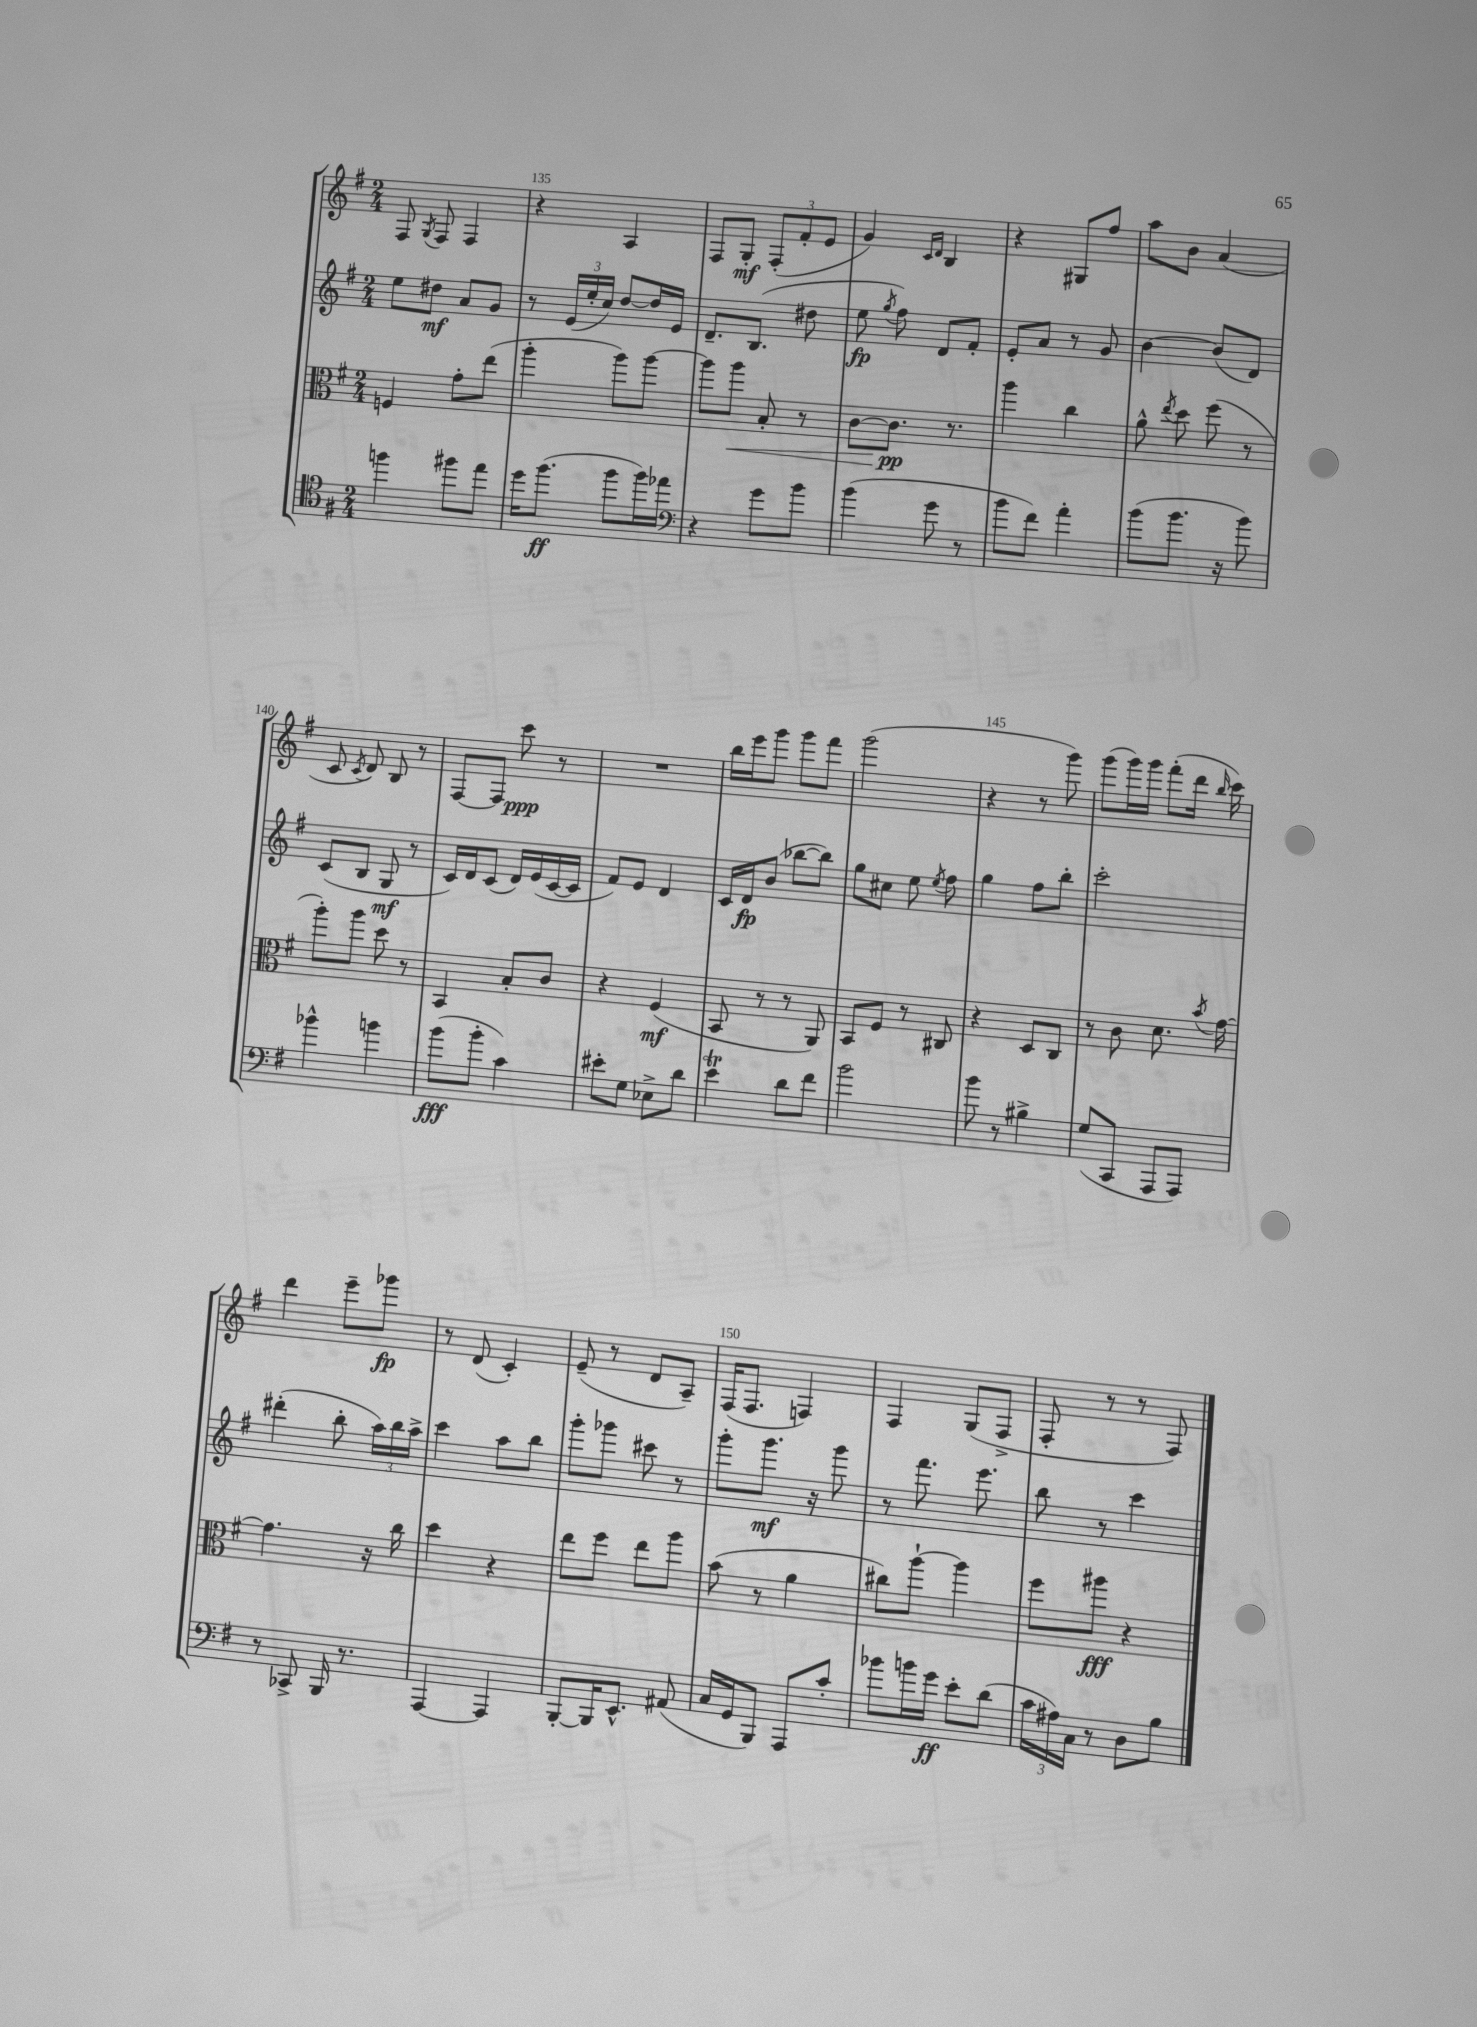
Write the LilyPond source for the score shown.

<<
\new StaffGroup <<
\new Staff = "s0" {
    \clef treble \key g \major \numericTimeSignature \time 2/4
    \autoBeamOff fis8 \acciaccatura { g8 } fis8 fis4 |
    r4 a4 |
    fis8[ g8]-.\mf \tuplet 3/2 { fis8[-.( fis'8-. e'8] } |
    g'4) \grace { c'16[ d'16] } b4 |
    r4 gis8[ fis''8] |
    a''8[ b'8] a'4( |
    c'8 \acciaccatura { c'8 } d'8) b8 r8 |
    fis8[~ fis8] c'''8\ppp r8 |
    R2 |
    b''16[ e'''16 g'''8] g'''8[ fis'''8] |
    g'''2( |
    r4 r8 g'''8) |
    g'''8[( g'''16) g'''16] fis'''8[-.( d'''16] \grace { b''16 } c'''16) |
    d'''4 e'''8[-- ges'''8]\fp |
    r8 d'8( c'4-.) |
    e'8--( r8 d'8[ a8]--) |
    fis16[( fis8.] f4) |
    fis4 g8[( fis8]-> |
    fis8-. r8 r8 fis8) \bar "|." |
}
\new Staff = "s1" {
    \clef treble \key g \major \numericTimeSignature \time 2/4
    \autoBeamOff e''8[ dis''8]\mf a'8[ g'8] |
    r8 \tuplet 3/2 { e'16[( e''16-. c''16]) } d''8[~ d''16 e'16] |
    d'8.[-- b8.]( dis''8 |
    e''8\fp \acciaccatura { g''8 } fis''8) d'8[ fis'8]-. |
    e'8[-. a'8] r8 g'8 |
    b'4~ b'8[( d'8]) |
    c'8[( b8] g8\mf r8 |
    c'16[) d'16 c'8]( d'16[) e'16( c'16~ c'16] |
    fis'8[) e'8] d'4 |
    c'16[ d'16\fp b'8]( bes''8[~ bes''8]) |
    g''8[ cis''8] e''8 \acciaccatura { e''8 } fis''8 |
    g''4 fis''8[ b''8]-. |
    c'''2-. |
    dis'''4-.( b''8-. \tuplet 3/2 { a''16[) b''16 a''16]-> } |
    c'''4 a''8[ b''8] |
    g'''8[-. ges'''8] cis'''8 r8 |
    g'''8[-. g'''8.]\mf r16 g'''8 |
    r8 fis'''8. e'''8. |
    b''8 r8 c'''4 \bar "|." |
}
\new Staff = "s2" {
    \clef alto \key g \major \numericTimeSignature \time 2/4
    \autoBeamOff f4 g'8[-. e''8]( |
    a''4-. a''8[) a''8]~ |
    a''8[ a''8]\< b8-. r8 |
    c'8[~ c'8.]\pp\! r8. |
    a''4 c''4 |
    a'8-^ \acciaccatura { e''8 } d''8 fis''8( r8 |
    a''8[-.) a''8] d''8 r8 |
    b,4 b8[-. c'8] |
    r4 fis4\mf( |
    b,8 r8 r8 a,8) |
    b,8[ fis8] r8 cis8 |
    r4 d8[ c8] |
    r8 c'8 d'8. \acciaccatura { b'8 } g'16~ |
    g'4. r16 c''16 |
    d''4 r4 |
    e''8[ fis''8] e''8[ a''8] |
    b'8( r8 a'4 |
    cis''8[) a''8]~-! a''4 |
    fis''8[ ais''8]\fff r4 \bar "|." |
}
\new Staff = "s3" {
    \clef tenor \key g \major \numericTimeSignature \time 2/4
    \autoBeamOff f''4 fis''8[ e''8] |
    d''16[ fis''8.]\ff( fis''8[ fis''16) ees''16] |
    \clef bass r4 g'8[ b'8] |
    b'4( g'8 r8 |
    b'8[ fis'8]) a'4-. |
    b'8[( b'8.] r16 b'8) |
    bes'4-^ b'4 |
    b'8[\fff( b'8]-. c'4) |
    eis'8[-. g8] ees8[-> d'8] |
    e'4\trill d'8[ fis'8] |
    b'2 |
    b'8 r8 bis4-> |
    g8[( c,8] a,,8[ a,,8]) |
    r8 ces,8-> b,,16 r8. |
    a,,4~ a,,4 |
    b,,8[~-. b,,16 e,8.]-^ ais,8( |
    c16[ g,16 b,,8]) a,,8[ c'8]-. |
    bes'8[ b'16 g'16]\ff e'8[-. d'8]( |
    \tuplet 3/2 { c'16[ ais16) c16] } r8 d8[ b8] \bar "|." |
}
>>
>>
\layout { \context { \Score currentBarNumber = #134 \override BarNumber.break-visibility = ##(#f #t #t) barNumberVisibility = #(every-nth-bar-number-visible 5) } }
